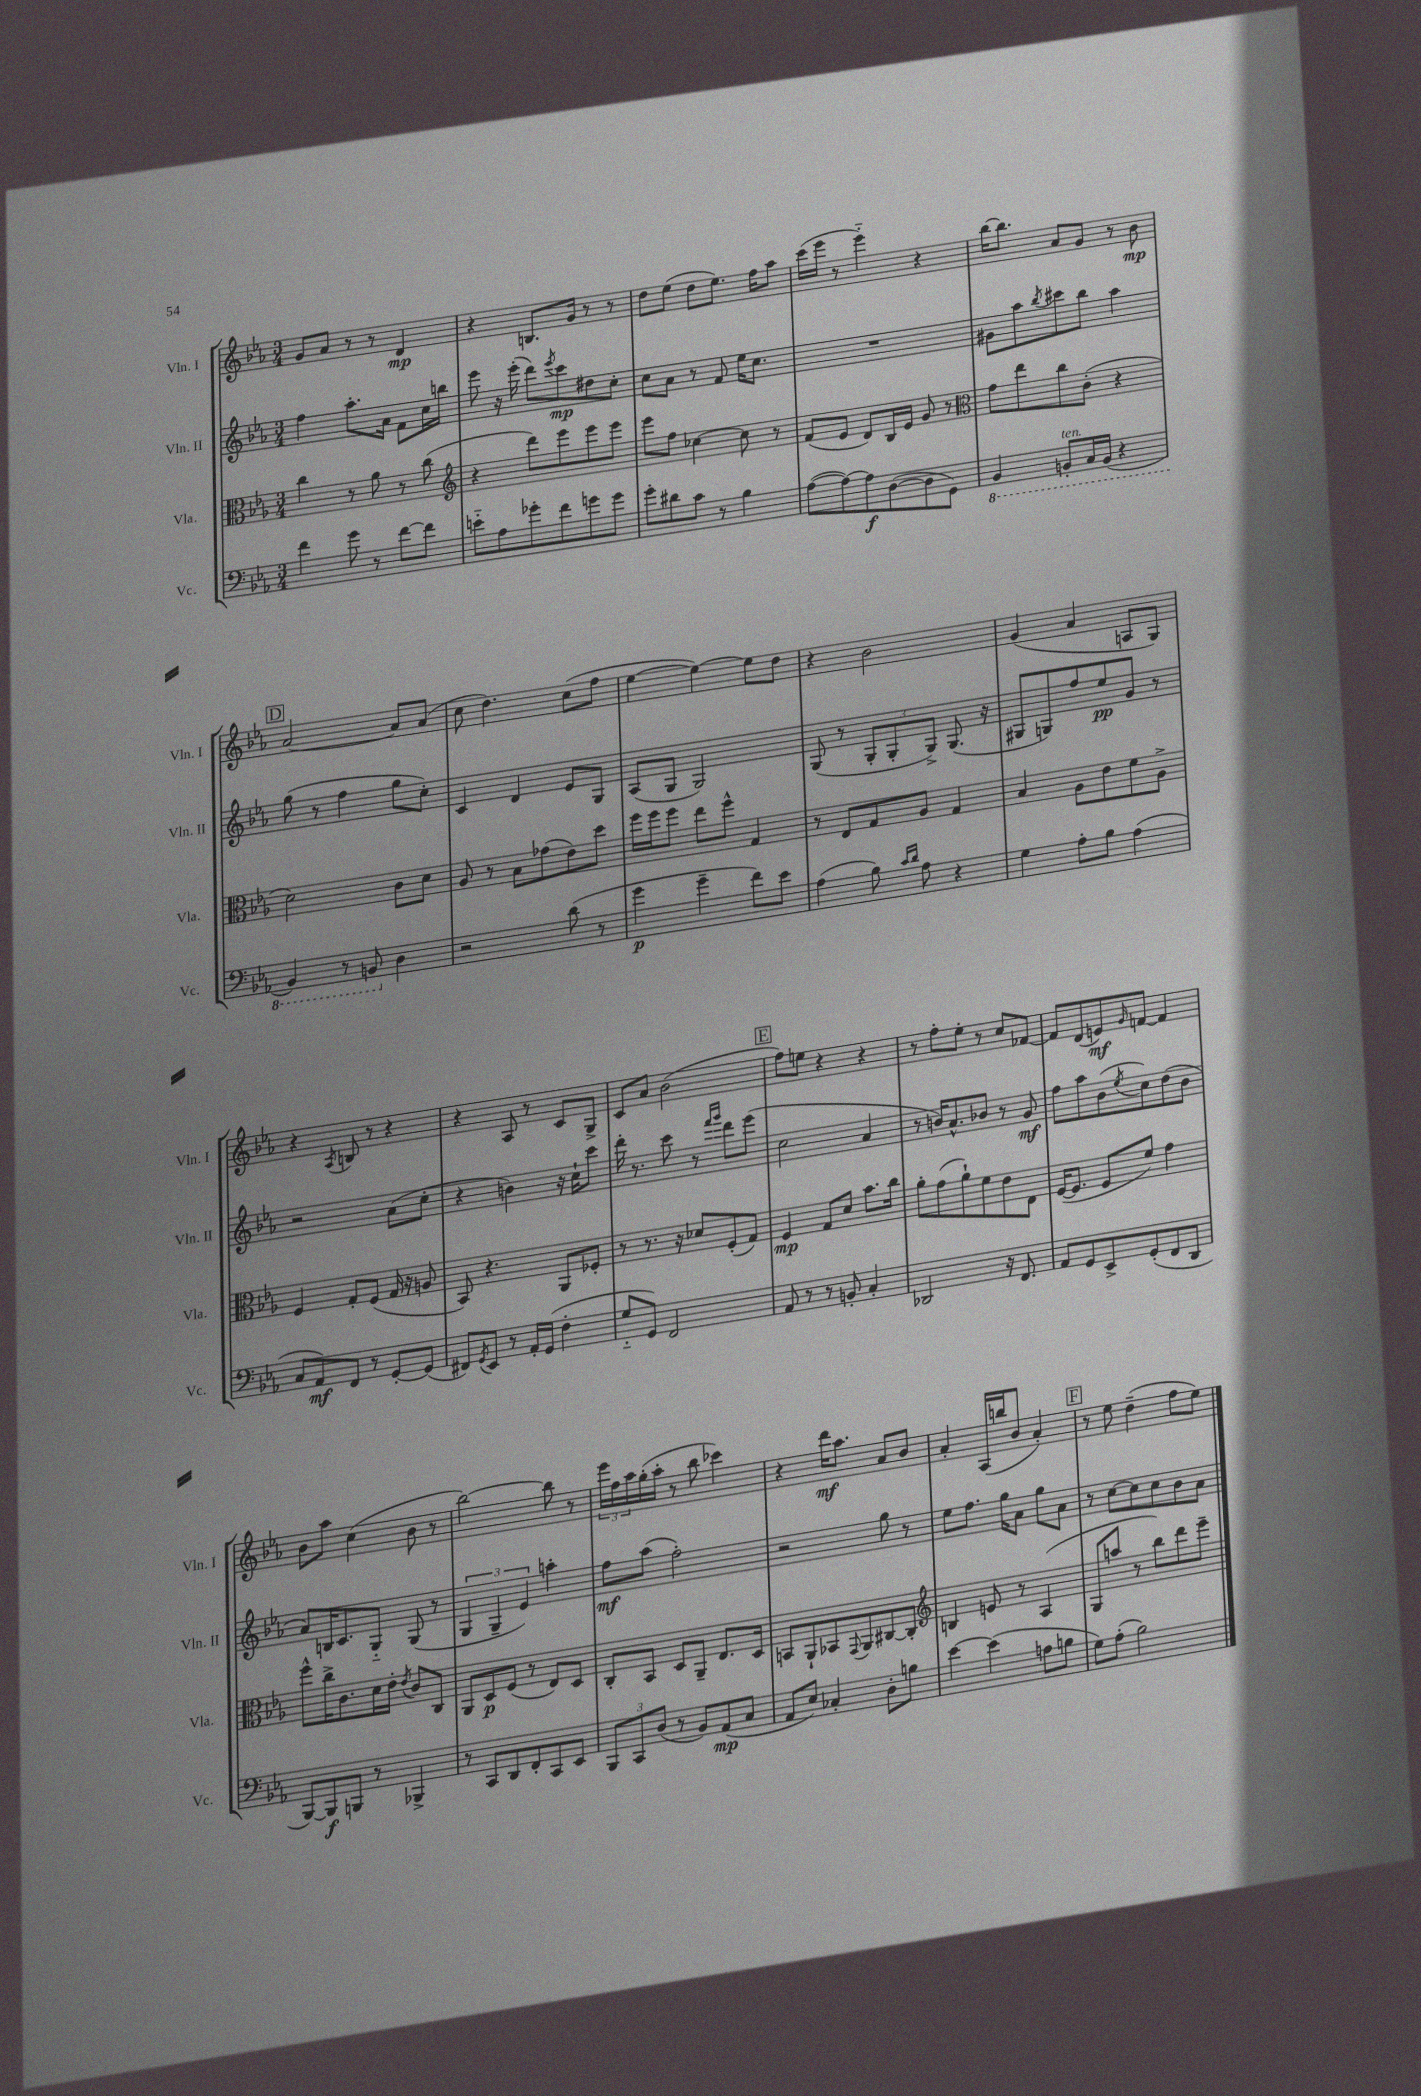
<<
\new StaffGroup <<
\new Staff = "s0" \with { instrumentName = "Vln. I" shortInstrumentName = "Vln. I" } {
    \clef treble \key ees \major \numericTimeSignature \time 3/4
    g'8 aes'8 r8 r8 d'4\mp |
    r4 b8. g'16 r8 r8 |
    d''8 ees''8( d''8 ees''8.) f''16 aes''8 |
    c'''16( ees'''16 r8 ees'''4-_) r4 |
    bes''16~ bes''8. aes'8 g'8 r8 bes'8\mp |
    \mark \markup { \box "D" } aes'2~ aes'8 aes'8( |
    c''8 d''4.) c''8( f''8 |
    ees''4~ ees''4~) ees''8 d''8 |
    r4 bes'2 |
    g'4( aes'4 a8 g8) |
    r4 \acciaccatura { aes8 } b8 r8 r4 |
    r4 aes8 r8 c'8 g8-> |
    c'8 aes'8 bes'2( |
    \mark \markup { \box "E" } f''8) e''8 r4 r4 |
    r8 f''8-. ees''8-. r8 c''8 fes'8~ |
    fes'8 d'8( e'8\mf) \grace { g'16 } f'8~ f'4 |
    bes'8 aes''8 c''4( bes'8 r8 |
    bes''2~) bes''8 r8 |
    \tuplet 3/2 { ees'''16 f''16 aes''16 } g''16-.( aes''16-. r8 bes''8 ces'''4) |
    r4 d'''16\mf aes''8. aes'8 bes'8 |
    aes'4-. aes16( b''16 bes'8 aes'4-.) |
    \mark \markup { \box "F" } r8 ees''8 d''4--( f''8 ees''8) \bar "|." |
}
\new Staff = "s1" \with { instrumentName = "Vln. II" shortInstrumentName = "Vln. II" } {
    \clef treble \key ees \major \numericTimeSignature \time 3/4
    f''4 aes''8.-. aes'16 f'8 c''16 b''16 |
    ees'''8 r16 ees'''16-.( d'''8) \acciaccatura { ees'''8 } c'''8\mp dis''8 c''8-. |
    c''8 aes'8 r8 f'8 ees''16 c''8. |
    R2. |
    gis'8 aes''8 \acciaccatura { bes''8 } cis'''8 bes''8 aes''4 |
    \mark \markup { \box "D" } g''8( r8 f''4 g''8 c''8-.) |
    c'4 d'4 ees'8 g8 |
    aes8( g8 g2) |
    g8( r8 \tuplet 3/2 { g8-. g8-. g8->) } g8.( r16 |
    gis8 g8) f''8 ees''8\pp g'8 r8 |
    r2 aes'8( c''8-. |
    r4 b'4) r16 c''16-! c'''8 |
    d'''16-. r8. c'''8 r8 \grace { f'''16 g'''16 } d'''8 ees'''8( |
    \mark \markup { \box "E" } c''2 aes'4 |
    r8 b'16) aes'8.-^ bes'8 r8 g'8\mf |
    f''8 aes''8 bes'8( \acciaccatura { ees''8 } c''8) d''8( bes'8 |
    aes'8) b16 c'8. g8-_ g8( r8 |
    \tuplet 3/2 { g4 g4-- ees'4) } a''4-. |
    f''8\mf aes''8( f''2-.) |
    r2 g''8 r8 |
    ees''8 f''8. g''16 aes'8 g''8 aes'8 |
    \mark \markup { \box "F" } r8 c''8~ c''8 c''8 bes'8 aes'8 \bar "|." |
}
\new Staff = "s2" \with { instrumentName = "Vla." shortInstrumentName = "Vla." } {
    \clef alto \key ees \major \numericTimeSignature \time 3/4
    c''4 r8 aes'8 r8 c''8( |
    \clef treble r4 d'''8) ees'''8 ees'''8 ees'''8 |
    ees'''8 f''8 ces''4~ ces''8 r8 |
    f'8( ees'8 d'8) bes16 ees'16 g'8 r8 |
    \clef alto g'8 ees''8 c''8 c'8-.( r4 |
    \mark \markup { \box "D" } d'2) c'8 d'8 |
    aes8 r8 bes8 ges'8( ees'8) d''8 |
    f''16 f''16 f''8 ees''8 f''8-^ g4 |
    r8 ees8 g8 aes8 g4 |
    bes4 aes8 ees'8 f'8 aes8-> |
    f4 g8-. f8( g16 r16 a8 |
    bes,8) r4. aes,8 fes8-. |
    r8 r8. r16 des'8 f8-.( g8) |
    \mark \markup { \box "E" } f4\mp g8 d'8 bes'8. c''16 |
    aes'8-. g'8( aes'8-!) f'8 ees'8 ees8 |
    f16~( f8. f8 f'8) g'4 |
    f''8-^ c''16-> c'8. d'16 ees'16-. \acciaccatura { ees'8 } c'8 c8 |
    aes,8 d8\p f8( r8 ees8) d8 |
    c8-. bes,8 d8 aes,8-- ees8. d16 |
    b,8 aes,8-! bes,8 \appoggiatura { g,8 } aes,8 cis8~ cis8-. |
    \clef treble b4 e'8 r8 aes4( |
    \mark \markup { \box "F" } g8 a''8 r8 bes''8) d'''8 ees'''8-- \bar "|." |
}
\new Staff = "s3" \with { instrumentName = "Vc." shortInstrumentName = "Vc." } {
    \clef bass \key ees \major \numericTimeSignature \time 3/4
    f'4 g'8 r8 f'8~ f'8 |
    e'8-_ aes8 ges'8-. f'8 g'8 g'8 |
    g'8-. dis'8 c'8 r8 bes4 |
    aes8~( aes8~) aes8\f d8~( d8 g,8) |
    \ottava #-1 bes,,4 b,,8-.^\markup { \italic "ten." } c,16 b,,16( r4 |
    \mark \markup { \box "D" } bes,,4) r8 b,,8 \ottava #0 d4 |
    r2 d'8( r8 |
    g'4\p g'4-- f'8) ees'8 |
    aes4( bes8) \grace { c'16 d'16 } aes8 r4 |
    g4 aes8-. bes8 aes4( |
    c8 aes,8\mf) f,8 r8 g,8~-. g,8( |
    fis,8) \acciaccatura { g,8 } ees,8 r8 aes,16-. g,16( f4-. |
    g8-_ g,8) f,2 |
    \mark \markup { \box "E" } aes,8 r8 r8 b,8-. c4-. |
    des,2 r16 f,8. |
    aes,8 g,8 ees,8-> g,8-.( f,8 d,8 |
    bes,,8~) bes,,8\f b,,8 r8 bes,,4-> |
    r8 c,8 d,8 f,8-. c,8 ees,8 |
    \tuplet 3/2 { bes,,8 c,8 d8( } r8 bes,8) aes,8\mp( c8 |
    aes,8 ees8) ces4-. d8-. b8 |
    ees'4~ ees'4( a8 b8 |
    \mark \markup { \box "F" } g8) aes8-.( bes2) \bar "|." |
}
>>
>>
\layout { \context { \Score \remove "Bar_number_engraver" } }
